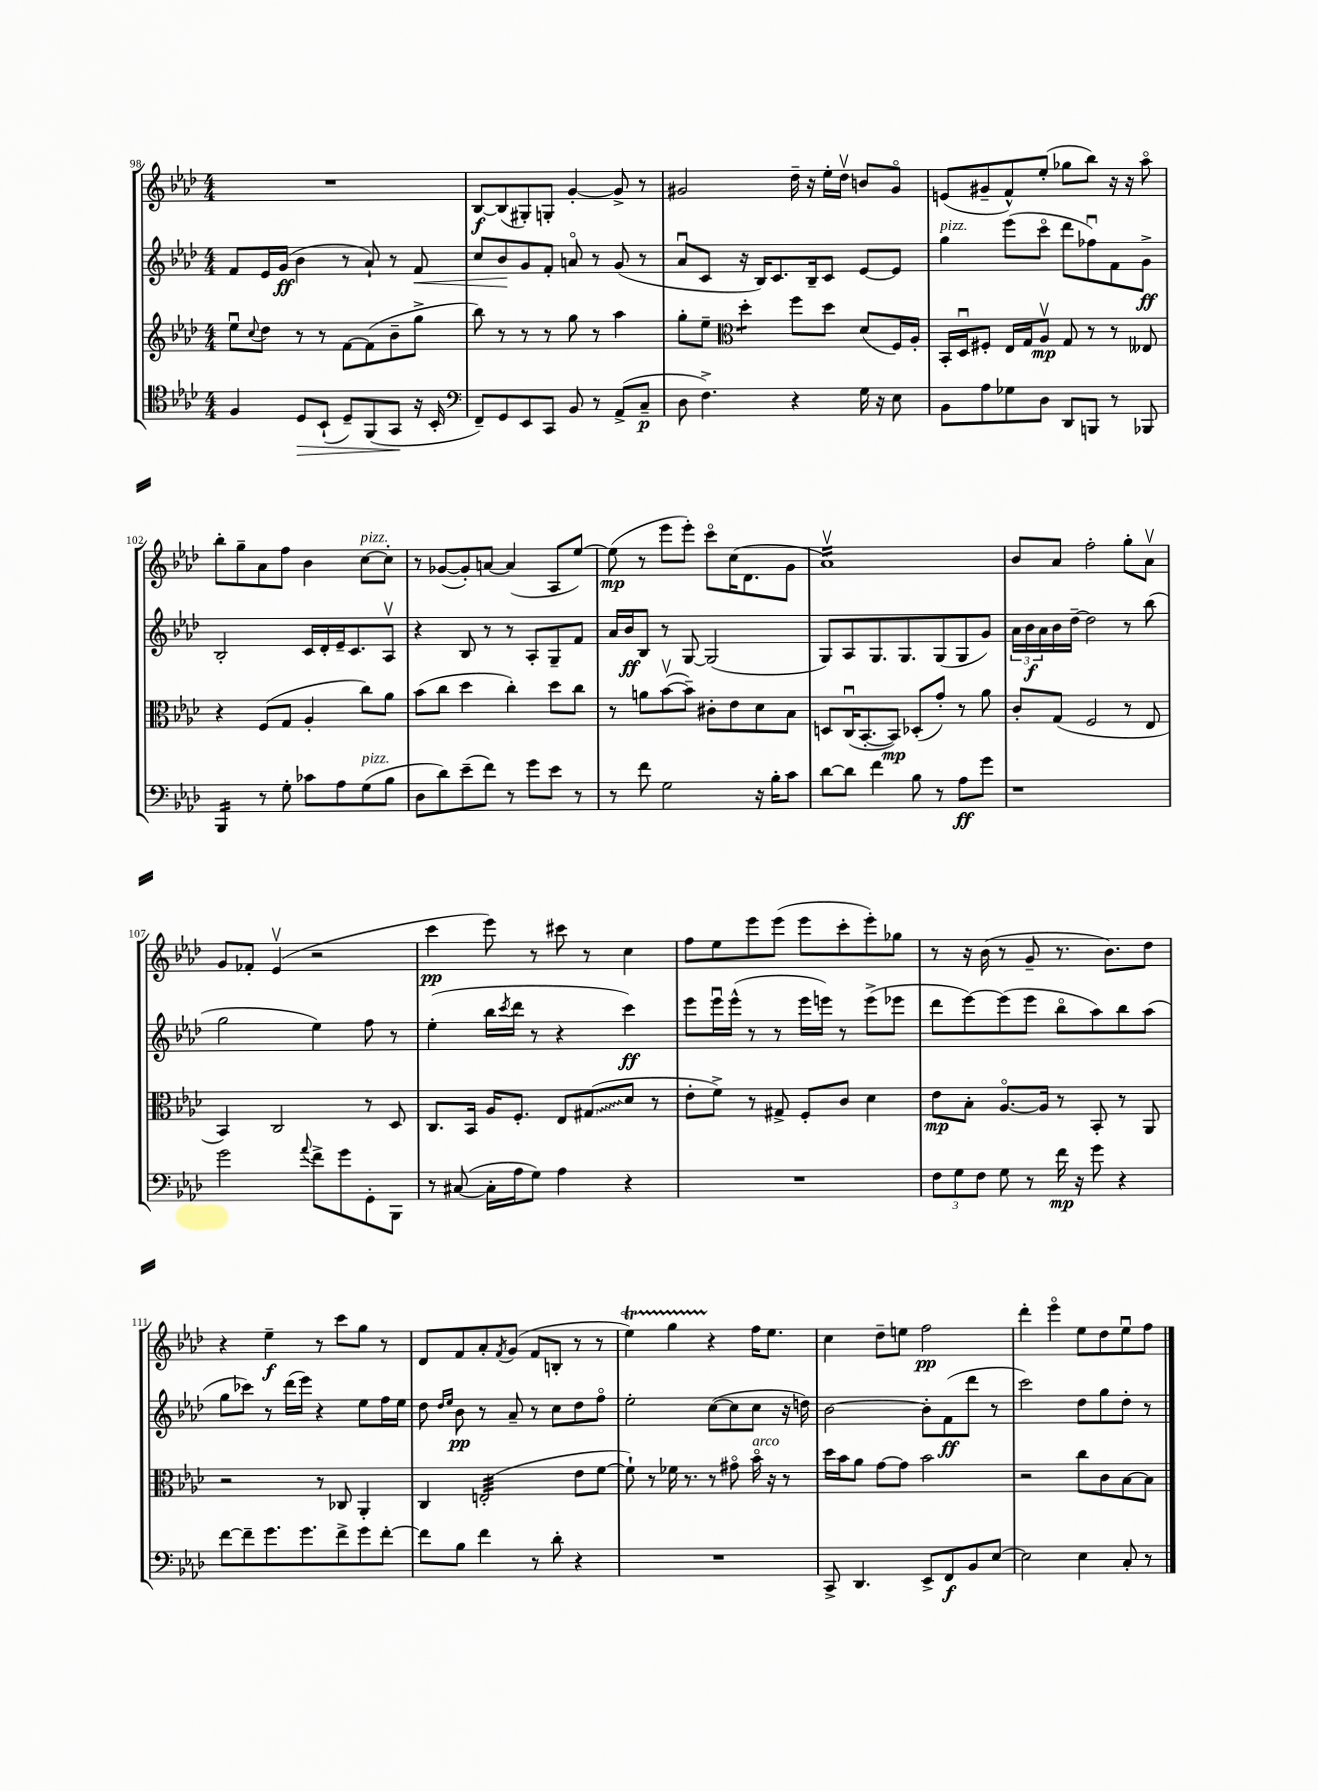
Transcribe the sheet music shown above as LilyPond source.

<<
\new StaffGroup <<
\new Staff = "s0" {
    \clef treble \key aes \major \numericTimeSignature \time 4/4
    R1 |
    bes8~\f bes8( gis8-.) g8-. g'4~-. g'8-> r8 |
    gis'2 des''16-- r16 ees''16-. des''16\upbow b'8 gis'8\flageolet |
    e'8( gis'8-- f'8-^) ees''8-.( ges''8 bes''8) r16 r16 aes''8\flageolet |
    bes''8-. g''8-- aes'8 f''8 bes'4 c''8~^\markup { \italic "pizz." } c''8-. |
    r8 ges'8~( ges'8-.) a'8~ a'4( aes8 ees''8~) |
    ees''8\mp( r8 ees'''8 ees'''8-.) c'''8\flageolet c''16( des'8. g'8 |
    aes'1:16\upbow) |
    bes'8 aes'8 f''2-. g''8-. aes'8\upbow |
    g'8 fes'8-. ees'4\upbow( r2 |
    c'''4\pp ees'''8) r8 cis'''8 r8 c''4 |
    f''8 ees''8 ees'''8 ees'''8( ees'''8 c'''8-. ees'''8-.) ges''8 |
    r8 r16 bes'16( r8 g'8-- r8. bes'8.) des''8 |
    r4 ees''4--\f r8 c'''8 g''8 r8 |
    des'8 f'8 aes'8-. \acciaccatura { f'8 } g'8( f'8 b8-. r8 r8 |
    ees''4\startTrillSpan) g''4 r4\stopTrillSpan f''16 ees''8. |
    c''4 des''8-- e''8 f''2\pp |
    des'''4-. ees'''4\flageolet ees''8 des''8 ees''8\downbow f''8 \bar "|." |
}
\new Staff = "s1" {
    \clef treble \key aes \major \numericTimeSignature \time 4/4
    f'8 ees'16 g'16\ff( bes'4 r8 aes'8-!) r8 f'8\< |
    c''8 bes'8\! g'8 f'8-. a'8\flageolet r8 g'8( r8 |
    aes'8\downbow c'8 r16 bes16) c'8. bes16-- c'8 ees'8~ ees'8 |
    g''4^\markup { \italic "pizz." } ees'''8( c'''8\flageolet des'''8 fes''8\downbow) f'8 g'8->\ff |
    bes2-. c'16 des'16-. ees'16-- c'8. aes8\upbow |
    r4 bes8 r8 r8 aes8-. g8-- f'8 |
    aes'16 bes'16\ff bes8 r8 g8~ g2( |
    g8) aes8 g8. g8. g8( g8 g'8) |
    \tuplet 3/2 { aes'16 bes'16\f aes'16 } bes'16 des''16~-- des''2 r8 bes''8( |
    g''2 ees''4) f''8 r8 |
    ees''4-.( bes''16 \acciaccatura { c'''8 } des'''16 r8 r4 c'''4\ff) |
    ees'''8 ees'''16\downbow ees'''16-^( r8 r8 ees'''16 e'''16) r8 e'''8->( ees'''8 |
    des'''8 ees'''8~) ees'''8( ees'''8 bes''8\flageolet aes''8) bes''8 aes''8( |
    g''8 ces'''8) r8 des'''16( ees'''16) r4 ees''8 f''16 ees''16 |
    des''8 \grace { des''16 ees''16 } bes'8\pp r8 aes'8-- r8 c''8 des''8 f''8\flageolet |
    ees''2-. c''8~( c''8 c''8 r16 d''16) |
    bes'2~ bes'8-. f'8\ff( des'''8 r8 |
    c'''2) des''8 g''8 des''8-. r8 \bar "|." |
}
\new Staff = "s2" {
    \clef treble \key aes \major \numericTimeSignature \time 4/4
    ees''8\downbow \appoggiatura { c''8 } des''8 r8 r8 f'8~ f'8( bes'8-- g''8-> |
    bes''8) r8 r8 r8 g''8 r8 aes''4 |
    g''8-. ees''8-- \clef alto des''4:8-. f''8 des''8 des'8( f16) aes16-. |
    bes,16-. des16\downbow fis8-. ees16 g16 aes8\upbow\mp g8 r8 r8 eeses8 |
    r4 f8( g8 aes4-. c''8) aes'8 |
    bes'8( c''8 des''4 c''4-.) des''8 c''8 |
    r8 a'8 bes'8~\upbow( bes'8--) cis'8-. ees'8 des'8 bes8 |
    d8 c16\downbow( bes,8.~-. bes,8\mp) des8-.( g'8-.) r8 aes'8 |
    c'8-. g8( f2 r8 ees8 |
    bes,4) c2 r8 des8 |
    c8. bes,16 aes16 f8.-. ees8 \once \override Glissando.style = #'zigzag gis8\glissando( des'8 r8 |
    ees'8-. f'8->) r8 gis8-> f8-. c'8 des'4 |
    ees'8\mp bes8-. aes8.~\flageolet aes16 r8 bes,8-. r8 aes,8 |
    r2 r8 ces8 aes,4-. |
    c4 e2:32-.( ees'8 f'8~ |
    f'8-!) r8 fes'16 r8. r8 gis'8\flageolet bes'16\flageolet^\markup { \italic "arco" } r16 r8 |
    des''16 bes'16 aes'8 g'8~ g'8 bes'2 |
    r2 c''8 c'8 bes8~ bes8 \bar "|." |
}
\new Staff = "s3" {
    \clef tenor \key aes \major \numericTimeSignature \time 4/4
    f4 des8\> bes,8-!( des8--) f,8( g,8\! r16 bes,16-. |
    \clef bass f,8--) g,8 ees,8 c,8 bes,8 r8 aes,8->( c8--\p |
    des8 f4.->) r4 g16 r16 ees8 |
    bes,8 aes8 ges8 des8 des,8 b,,8 r8 bes,,8 |
    bes,,4:16 r8 g8-. ces'8 aes8 g8^\markup { \italic "pizz." }( bes8 |
    des8 des'8) ees'8--( f'8) r8 g'8 ees'8 r8 |
    r8 f'8 g2 r16 bes16-. c'8 |
    des'8~ des'8 f'4 bes8 r8 aes8\ff g'8 |
    r1 |
    g'2 \appoggiatura { aes'8 } f'8-> g'8 g,8-. bes,,8 |
    r8 cis8~( cis16-. aes16 g8) aes4 r4 |
    R1 |
    \tuplet 3/2 { f8 g8 f8 } g8 r8 f'16\mp r16 g'8 r4 |
    f'8~ f'8-- g'8. g'8. f'8-> g'8 f'8~-. |
    f'8 bes8 f'4 r8 des'8-. r4 |
    R1 |
    c,8-> des,4. ees,8-> f,8\f bes,8 ees8~ |
    ees2 ees4 c8-. r8 \bar "|." |
}
>>
>>
\layout { \context { \Score currentBarNumber = #98 } }
